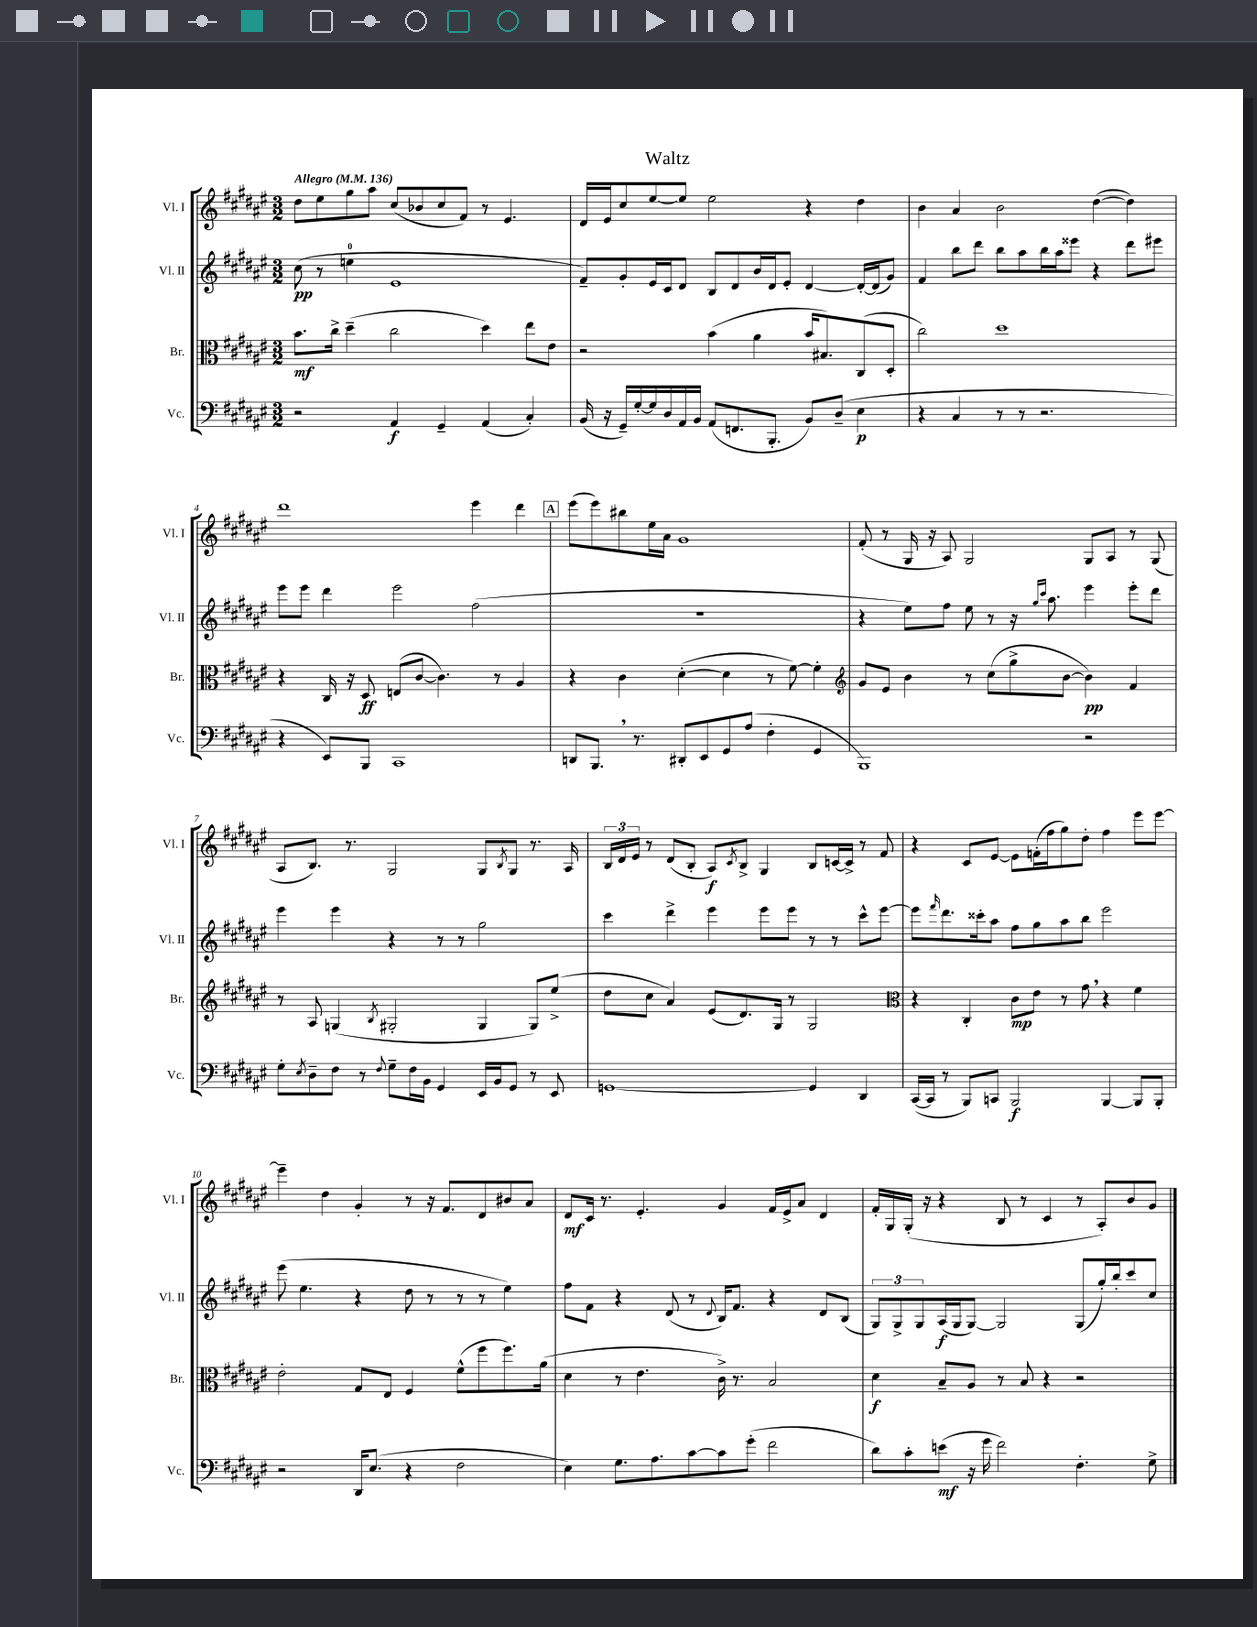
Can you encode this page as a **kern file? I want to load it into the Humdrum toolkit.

**kern	**dynam	**kern	**dynam	**kern	**dynam	**kern	**dynam
*part4	*part4	*part3	*part3	*part2	*part2	*part1	*part1
*staff4	*staff4	*staff3	*staff3	*staff2	*staff2	*staff1	*staff1
*I"Vc.	*	*I"Br.	*	*I"Vl. II	*	*I"Vl. I	*
*I'Vc.	*	*I'Br.	*	*I'Vl. II	*	*I'Vl. I	*
*clefF4	*	*clefC3	*	*clefG2	*	*clefG2	*
*k[f#c#g#d#a#e#]	*	*k[f#c#g#d#a#e#]	*	*k[f#c#g#d#a#e#]	*	*k[f#c#g#d#a#e#]	*
*M3/2	*	*M3/2	*	*M3/2	*	*M3/2	*
*MM136	*	*MM136	*	*MM136	*	*MM136	*
=1	=1	=1	=1	=1	=1	=1	=1
!	!	!	!	!	!	!LO:TX:a:B:t=Allegro	!
2r	.	8.b\L	mf	(8cc#\	pp	8dd#\L	.
.	.	.	.	8r	.	8ee#\	.
.	.	16cc#^\Jk	.	.	.	.	.
.	.	(4dd#~\	.	4een\	.	8gg#\	.
.	.	.	.	.	.	8aa#\J	.
4AA#/	f	2cc#\	.	1e#	.	(8cc#/L	.
.	.	.	.	.	.	8b-X/	.
4GG#~/	.	.	.	.	.	8cc#/	.
.	.	.	.	.	.	8f#/J)	.
(4AA#/	.	4dd#\)	.	.	.	8r	.
.	.	.	.	.	.	4.e#/	.
4C#'/)	.	8ee#\L	.	.	.	.	.
.	.	8e#\J	.	.	.	.	.
=2	=2	=2	=2	=2	=2	=2	=2
(16BB/	.	2r	.	8f#~/L)	.	16d#/LL	.
16r	.	.	.	.	.	16e#/J	.
16GG#~/LL)	.	.	.	8g#'/	.	8cc#/	.
[16G#'/	.	.	.	.	.	.	.
16G#/]	.	.	.	16e#/L	.	[8ee#/	.
16D#/	.	.	.	16c#/J	.	.	.
16AA#/	.	.	.	8d#/J	.	8ee#/J]	.
16BB/JJ	.	.	.	.	.	.	.
(8AA#/L	.	(4b\	.	8B/L	.	2ee#\	.
8.FFn/	.	.	.	8d#/	.	.	.
.	.	4a#\	.	16b/L	.	.	.
8.BBB'/J	.	.	.	16d#/J	.	.	.
.	.	.	.	8e#'/J	.	.	.
8BB/L)	.	16b/KL	.	[4d#/	.	4r	.
.	.	8.B#X/)	.	.	.	.	.
(8D#~/J	.	.	.	.	.	.	.
4E#\	p	(8C#/	.	16d#'/LL_	.	4dd#\	.
.	.	.	.	(16d#/J]	.	.	.
.	.	8D#'/J	.	8g#/J)	.	.	.
=3	=3	=3	=3	=3	=3	=3	=3
4r	.	2cc#\)	.	4f#/	.	4b\	.
4C#/	.	.	.	8bb\L	.	4a#/	.
.	.	.	.	8ddd#\J	.	.	.
8r	.	1dd#	.	8bb\L	.	2b\	.
8r	.	.	.	8aa#\	.	.	.
2.r	.	.	.	16bb\L	.	.	.
.	.	.	.	16aa#\J	.	.	.
.	.	.	.	8eee##X\J	.	.	.
.	.	.	.	4r	.	([4dd#\	.
.	.	.	.	8ddd#\L	.	4dd#\])	.
.	.	.	.	8eee#X\J	.	.	.
!!LO:LB:g=z
=4	=4	=4	=4	=4	=4	=4	=4
4r	.	4r	.	8eee#\L	.	1ddd#	.
.	.	.	.	8eee#\J	.	.	.
8EE#/L)	.	16C#/	.	4ddd#\	.	.	.
.	.	16r	.	.	.	.	.
8BBB/J	.	8D#/	ff	.	.	.	.
1CC#	.	(8En/L	.	2eee#\	.	.	.
.	.	[8c#/J	.	.	.	.	.
.	.	4.c#\])	.	.	.	.	.
.	.	.	.	(2ff#\	.	4eee#\	.
.	.	8r	.	.	.	.	.
.	.	4A#/	.	.	.	4ddd#\	.
!!LO:REH:place=s1:t=A
=5	=5	=5	=5	=5	=5	=5	=5
8DDn/L	.	4r	.	1.r	.	(8eee#\L	.
8.BBB,/J	.	.	.	.	.	8eee#\)	.
.	.	4c#\	.	.	.	8bb#X\	.
8.r	.	.	.	.	.	.	.
.	.	.	.	.	.	16ee#\L	.
.	.	.	.	.	.	16a#\JJ	.
8DD#X'/L	.	([4d#'\	.	.	.	1g#	.
8EE#/	.	.	.	.	.	.	.
8GG#/	.	4d#\]	.	.	.	.	.
(8A#/J	.	.	.	.	.	.	.
4F#'\	.	8r	.	.	.	.	.
.	.	[8f#\)	.	.	.	.	.
4GG#/	.	4f#'\]	.	.	.	.	.
=6	=6	=6	=6	=6	=6	=6	=6
*	*	*clefG2	*	*	*	*	*
1BBB)	.	8g#/L	.	4r	.	(8f#'/	.
.	.	8e#/J	.	.	.	8r	.
.	.	4b\	.	8ee#\L)	.	16G#/	.
.	.	.	.	.	.	16r	.
.	.	.	.	8ff#\J	.	8A#/)	.
.	.	8r	.	8ee#\	.	2G#/	.
.	.	(8cc#\L	.	8r	.	.	.
.	.	8gg#^\	.	16r	.	.	.
.	.	.	.	16qqgg#/LL	.	.	.
.	.	.	.	16qqccc#/JJ	.	.	.
.	.	.	.	8.aa#\	.	.	.
.	.	[8b\J	.	.	.	.	.
2r	.	4b\])	pp	4eee#\	.	8G#/L	.
.	.	.	.	.	.	8A#/J	.
.	.	4f#/	.	8eee#'\L	.	8r	.
.	.	.	.	8ddd#\J	.	(8G#/	.
!!LO:LB:g=z
=7	=7	=7	=7	=7	=7	=7	=7
8G#'\L	.	8r	.	4eee#\	.	8A#/L	.
8qE#/	.	.	.	.	.	.	.
8D#~\	.	8A#/	.	.	.	8.B/J)	.
8F#\J	.	(4Gn/	.	4eee#\	.	.	.
.	.	.	.	.	.	8.r	.
8r	.	.	.	.	.	.	.
8qqF#/	.	8qB/	.	.	.	.	.
8G#~\L	.	2G#X'/	.	4r	.	2G#/	.
16F#\L	.	.	.	.	.	.	.
16BB\JJ	.	.	.	.	.	.	.
4GG#/	.	.	.	8r	.	.	.
.	.	.	.	8r	.	.	.
16EE#/LL	.	4G#/	.	2gg#\	.	8G#/L	.
16BB/J	.	.	.	.	.	.	.
.	.	.	.	.	.	8qB/	.
8GG#/J	.	.	.	.	.	8G#/J	.
8r	.	8G#/L)	.	.	.	8.r	.
8EE#/	.	(8ee#^/J	.	.	.	.	.
.	.	.	.	.	.	16A#/	.
=8	=8	=8	=8	=8	=8	=8	=8
[1GGn	.	8dd#\L	.	4ccc#\	.	24B/LL	.
.	.	.	.	.	.	24d#/	.
.	.	.	.	.	.	24e#/JJ	.
.	.	8cc#\J	.	.	.	8r	.
.	.	4a#/)	.	4ddd#^\	.	(8d#/L	.
.	.	.	.	.	.	8B'/J	.
.	.	(8e#/L	.	4eee#\	.	8A#/L)	f
.	.	.	.	.	.	8qc#/	.
.	.	8.d#/)	.	.	.	8B^/J	.
.	.	.	.	8eee#\L	.	4G#/	.
.	.	16G#/Jk	.	.	.	.	.
.	.	8r	.	8eee#\J	.	.	.
4GG/]	.	2G#/	.	8r	.	8B/L	.
.	.	.	.	8r	.	[16cn/L	.
.	.	.	.	.	.	16c^/JJ]	.
4DD#/	.	.	.	8ccc#^^\L	.	8r	.
.	.	.	.	[8eee#\J	.	8f#/	.
=9	=9	=9	=9	=9	=9	=9	=9
*	*	*clefC3	*	*	*	*	*
([16CC#/LL	.	4r	.	8eee#\L]	.	4r	.
16CC#/JJ]	.	.	.	.	.	.	.
.	.	.	.	16qqfff#/	.	.	.
8r	.	.	.	8.ddd#\	.	.	.
8BBB/L)	.	4C#'/	.	.	.	8c#/L	.
.	.	.	.	16ccc##X'\k	.	.	.
8CCn/J	.	.	.	8aa#\J	.	[8e#/J	.
2BBB/	f	8c#\L	mp	8ff#\L	.	8e#\L]	.
.	.	8e#\J	.	8gg#\	.	(16fn'\L	.
.	.	.	.	.	.	16ff#\J	.
.	.	8r	.	8aa#\	.	8gg#\)	.
.	.	8g#,\	.	8bb\J	.	8dd#'\J	.
[4BBB/	.	4r	.	2eee#\	.	4ff#\	.
8BBB/L]	.	4f#\	.	.	.	8eee#\L	.
8BBB'/J	.	.	.	.	.	[8eee#\J	.
!!LO:LB:g=z
=10	=10	=10	=10	=10	=10	=10	=10
2r	.	2e#'\	.	(8eee#\	.	4eee#~\]	.
.	.	.	.	4.ee#\	.	.	.
.	.	.	.	.	.	4dd#\	.
16DD#/KL	.	8G#/L	.	4r	.	4g#'/	.
(8.E#/J	.	.	.	.	.	.	.
.	.	8E#/J	.	.	.	.	.
4r	.	4F#/	.	8dd#\	.	8r	.
.	.	.	.	8r	.	16r	.
.	.	.	.	.	.	8.f#/L	.
2F#\	.	(8f#^^\L	.	8r	.	.	.
.	.	8ff#\	.	8r	.	8d#/	.
.	.	8.ff#\)	.	4ee#\)	.	8b#X/	.
.	.	.	.	.	.	8a#/J	.
.	.	(16a#\Jk	.	.	.	.	.
=11	=11	=11	=11	=11	=11	=11	=11
4E#\)	.	4d#\	.	8ff#\L	.	8d#/L	mf
.	.	.	.	8f#\J	.	16c#/Jk	.
.	.	.	.	.	.	8.r	.
8.G#\L	.	8r	.	4r	.	.	.
.	.	4.e#\	.	.	.	4.e#'/	.
8.A#\	.	.	.	.	.	.	.
.	.	.	.	(8d#/	.	.	.
[8c#\	.	.	.	8r	.	.	.
.	.	.	.	8qqd#/	.	.	.
8c#\]	.	16c#^\)	.	16B/KL)	.	4g#/	.
.	.	8.r	.	8.f#/J	.	.	.
(8g#'\J	.	.	.	.	.	.	.
2f#\	.	2B/	.	4r	.	16f#/LL	.
.	.	.	.	.	.	16e#^/J	.
.	.	.	.	.	.	8a#/J	.
.	.	.	.	8d#/L	.	4d#/	.
.	.	.	.	(8B/J	.	.	.
=12	=12	=12	=12	=12	=12	=12	=12
8d#\L)	.	4d#\	f	12G#/L)	.	16f#'/LL	.
.	.	.	.	.	.	16G#/	.
.	.	.	.	12G#^/	.	.	.
8c#'\	.	.	.	.	.	(16G#'/JJ	.
.	.	.	.	12G#/	.	.	.
.	.	.	.	.	.	16r	.
(8en\J	mf	8B~/L	.	(16A#/L	f	4r	.
.	.	.	.	16G#/J	.	.	.
16r	.	8A#/J	.	[8G#/J)	.	.	.
16g#\	.	.	.	.	.	.	.
2f#\)	.	8r	.	2G#/]	.	8B/	.
.	.	8B/	.	.	.	8r	.
.	.	4r	.	.	.	4c#/	.
4.F#'\	.	2r	.	(8G#/L	.	8r	.
.	.	.	.	16gg#'/L)	.	8A#'/L)	.
.	.	.	.	16bb'/J	.	.	.
.	.	.	.	8ccc#/	.	8b/	.
8G#^\	.	.	.	8cc#/J	.	8g#/J	.
==	==	==	==	==	==	==	==
*-	*-	*-	*-	*-	*-	*-	*-
